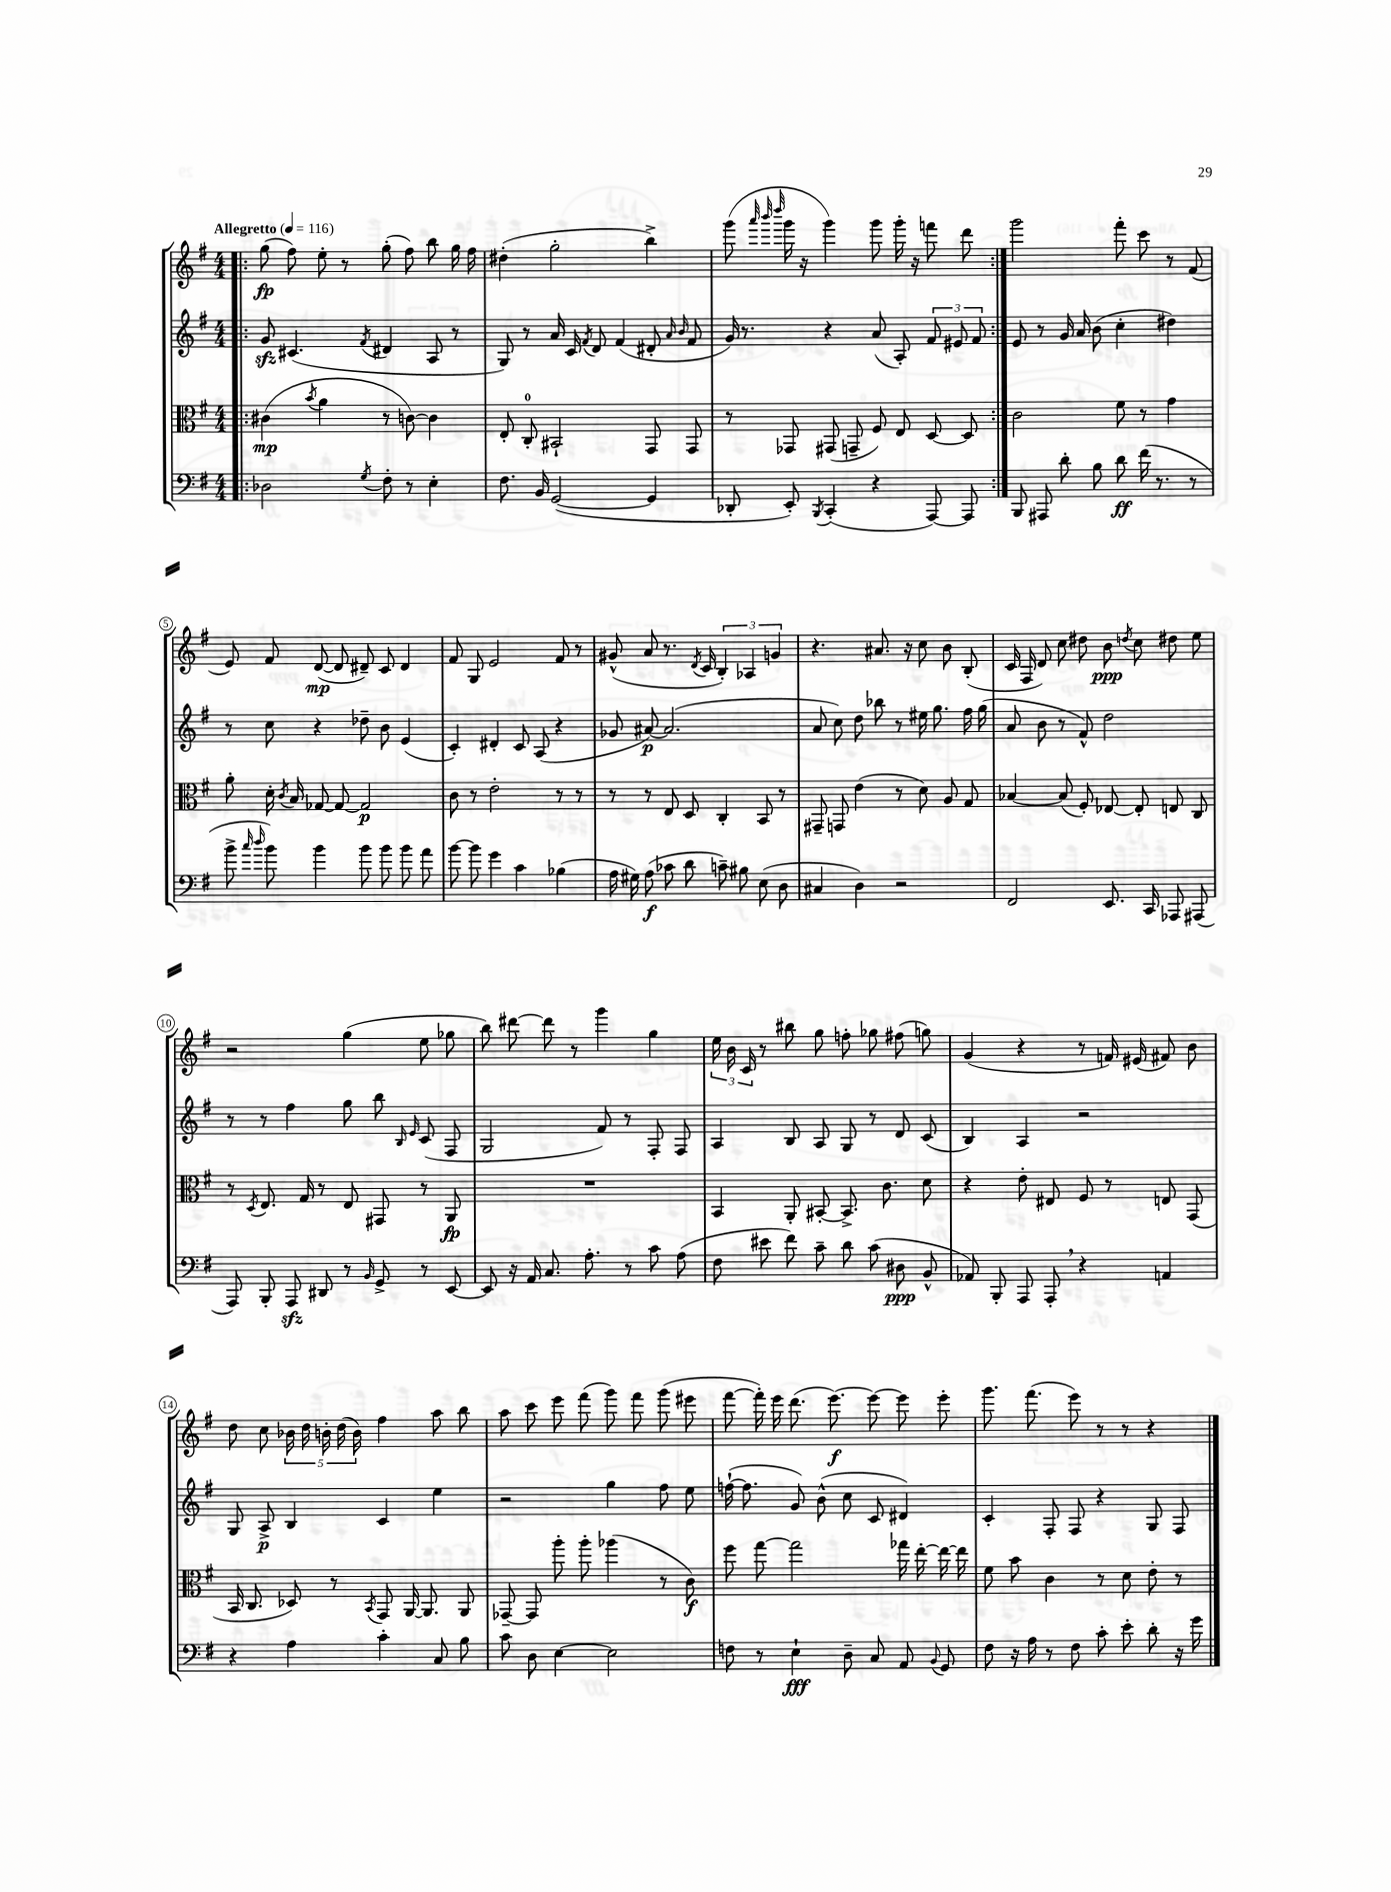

**kern	**dynam	**kern	**dynam	**kern	**dynam	**kern	**dynam
*part4	*part4	*part3	*part3	*part2	*part2	*part1	*part1
*staff4	*staff4	*staff3	*staff3	*staff2	*staff2	*staff1	*staff1
*clefF4	*	*clefC3	*	*clefG2	*	*clefG2	*
*k[f#]	*	*k[f#]	*	*k[f#]	*	*k[f#]	*
*M4/4	*	*M4/4	*	*M4/4	*	*M4/4	*
*MM116	*	*MM116	*	*MM116	*	*MM116	*
=1!|:	=1!|:	=1!|:	=1!|:	=1!|:	=1!|:	=1!|:	=1!|:
!	!	!	!	!	!	!LO:TX:a:B:t=Allegretto	!
2D-X\	.	(4c#X\	mp	8gzz/	.	(8gg\	fp
.	.	.	.	(4.c#X/	.	8ff#\)	.
.	.	8qb/	.	.	.	.	.
.	.	4a\	.	.	.	8ee'\	.
.	.	.	.	.	.	8r	.
8qG/	.	.	.	8qf#/	.	.	.
8F#'\	.	8r	.	4d#X/	.	(8gg'\	.
8r	.	[8cn\)	.	.	.	8ff#\)	.
4E'\	.	4c\]	.	8A/	.	8bb\	.
.	.	.	.	8r	.	16gg\	.
.	.	.	.	.	.	16ff#\	.
=2	=2	=2	=2	=2	=2	=2	=2
8.F#\	.	8E'/	.	8G/)	.	(4dd#X'\	.
.	.	8C'/	.	8r	.	.	.
16BB/	.	.	.	.	.	.	.
([2GG/	.	2BB#X`/	.	16a/	.	2gg'\	.
.	.	.	.	16c/	.	.	.
.	.	.	.	8qf#/	.	.	.
.	.	.	.	8d/	.	.	.
.	.	.	.	(4f#/	.	.	.
4GG/]	.	8GG/	.	8d#X'/	.	4bb^\)	.
.	.	.	.	16qqa/	.	.	.
.	.	.	.	16qqb/	.	.	.
.	.	8GG/	.	8f#/	.	.	.
=3	=3	=3	=3	=3	=3	=3	=3
8DD-X'/	.	8r	.	16g/)	.	(8ggg\	.
.	.	.	.	8.r	.	.	.
.	.	.	.	.	.	32qqaaa/	.
.	.	.	.	.	.	32qqbbb/	.
.	.	.	.	.	.	32qqdddd/	.
8EE'/)	.	8GG-X/	.	.	.	16ggg\	.
.	.	.	.	.	.	16r	.
8qBBB/	.	.	.	.	.	.	.
(4CC'/	.	(8GG#X/	.	4r	.	4ggg\)	.
.	.	8GGn~/	.	.	.	.	.
4r	.	8F#/)	.	(8a/	.	8ggg\	.
.	.	8E/	.	8A'/)	.	16ggg'\	.
.	.	.	.	.	.	16r	.
[8AAA/)	.	[8D/	.	12f#/	.	8fffn\	.
.	.	.	.	12e#X/	.	.	.
8AAA/]	.	8D/]	.	.	.	8ddd\	.
.	.	.	.	12f#/	.	.	.
=4:|!	=4:|!	=4:|!	=4:|!	=4:|!	=4:|!	=4:|!	=4:|!
8BBB/	.	2c\	.	8e/	.	2ggg\	.
8AAA#X/	.	.	.	8r	.	.	.
8d'\	.	.	.	16g/	.	.	.
.	.	.	.	16a/	.	.	.
8B\	.	.	.	(8b\	.	.	.
8d\	ff	8f#\	.	4cc'\	.	8fff#'\	.
(16f#\	.	8r	.	.	.	8ccc\	.
8.r	.	.	.	.	.	.	.
.	.	4g\	.	4dd#X\)	.	8r	.
8r	.	.	.	.	.	(8f#/	.
!!LO:LB:g=z
=5	=5	=5	=5	=5	=5	=5	=5
8b^\	.	8a'\	.	8r	.	8e/)	.
16qqcc/	.	.	.	.	.	.	.
16qqdd/	.	.	.	.	.	.	.
8b\)	.	16d'\	.	8cc\	.	8f#/	.
.	.	8qc/	.	.	.	.	.
.	.	16B/	.	.	.	.	.
4b\	.	[8G-X/	.	4r	.	([8d/	mp
.	.	8G-/_	.	.	.	8d/]	.
8b\	.	2G-/]	p	8dd-X~\	.	8d#X~/)	.
8b\	.	.	.	8b\	.	8c/	.
8b\	.	.	.	(4e/	.	4d#/	.
8a\	.	.	.	.	.	.	.
=6	=6	=6	=6	=6	=6	=6	=6
[8b\	.	8c\	.	4c'/)	.	8f#/	.
8b\]	.	8r	.	.	.	8G/	.
4g\	.	2e'\	.	4d#X'/	.	2e/	.
4c\	.	.	.	8c/	.	.	.
.	.	.	.	(8A/	.	.	.
(4B-X\	.	8r	.	4r	.	8f#/	.
.	.	8r	.	.	.	8r	.
=7	=7	=7	=7	=7	=7	=7	=7
16A\	.	8r	.	8g-X/	.	(8g#X^^/	.
16G#X\)	.	.	.	.	.	.	.
(8A\	f	8r	.	[8a#X/)	p	8a/	.
8c-X\	.	8E/	.	(2.a#/]	.	8.r	.
8d\	.	8D/	.	.	.	.	.
.	.	.	.	.	.	8qd/	.
.	.	.	.	.	.	16c/	.
8cn~\)	.	4C'/	.	.	.	6B'/)	.
8B#X\	.	.	.	.	.	.	.
.	.	.	.	.	.	6A-X/	.
(8E\	.	8BB/	.	.	.	.	.
.	.	.	.	.	.	6gn/	.
8D\	.	8r	.	.	.	.	.
=8	=8	=8	=8	=8	=8	=8	=8
4C#X/	.	8GG#X~/	.	8a/	.	4.r	.
.	.	8GGn/	.	8cc\)	.	.	.
4D\)	.	(4e\	.	8dd\	.	.	.
.	.	.	.	8bb-X\	.	8.a#X/	.
2r	.	8r	.	8r	.	.	.
.	.	.	.	.	.	16r	.
.	.	8d\)	.	16ee#X\	.	8cc\	.
.	.	.	.	8.gg\	.	.	.
.	.	8A/	.	.	.	8b\	.
.	.	8G/	.	16ff#\	.	(8B'/	.
.	.	.	.	(16gg\	.	.	.
=9	=9	=9	=9	=9	=9	=9	=9
2FF#/	.	[4B-X/	.	8a/	.	16c/	.
.	.	.	.	.	.	16F#/	.
.	.	.	.	8b\	.	8d/)	.
.	.	(8B-/]	.	8r	.	8cc\	.
.	.	8F#'/)	.	8f#^^/)	.	8dd#X\	.
8.EE/	.	[8E-X/	.	2dd\	.	8b\	ppp
.	.	.	.	.	.	8qddn/	.
.	.	8E-'/]	.	.	.	8cc\	.
16CC/	.	.	.	.	.	.	.
8AAA-X/	.	8En/	.	.	.	8dd#X\	.
(8AAA#X/	.	8C/	.	.	.	8ee\	.
!!LO:LB:g=z
=10	=10	=10	=10	=10	=10	=10	=10
8AAA/)	.	8r	.	8r	.	2r	.
.	.	8qD/	.	.	.	.	.
8BBB'/	.	8.E/	.	8r	.	.	.
8AAAzz/	.	.	.	4ff#\	.	.	.
.	.	16G/	.	.	.	.	.
8DD#X/	.	8r	.	.	.	.	.
8r	.	8E/	.	8gg\	.	(4gg\	.
16qqBB/	.	.	.	.	.	.	.
8GG^/	.	8GG#X/	.	8bb\	.	.	.
.	.	.	.	16qqB/	.	.	.
.	.	.	.	16qqe/	.	.	.
8r	.	8r	.	(8c/	.	8ee\	.
[8EE/	.	8AA/	fp	8F#/	.	8gg-X\	.
=11	=11	=11	=11	=11	=11	=11	=11
8EE/]	.	1r	.	2G/	.	8bb\)	.
16r	.	.	.	.	.	[8ddd#X\	.
16AA/	.	.	.	.	.	.	.
8.C/	.	.	.	.	.	8ddd#\]	.
.	.	.	.	.	.	8r	.
8.A'\	.	.	.	.	.	.	.
.	.	.	.	8f#/)	.	4ggg\	.
8r	.	.	.	8r	.	.	.
8c\	.	.	.	8F#'/	.	4gg\	.
(8A\	.	.	.	8F#/	.	.	.
=12	=12	=12	=12	=12	=12	=12	=12
8F#\	.	4BB/	.	4A/	.	24ee\	.
.	.	.	.	.	.	24b\	.
.	.	.	.	.	.	24c/	.
8e#X\	.	.	.	.	.	8r	.
8f#\)	.	8AA'/	.	8B/	.	8bb#X\	.
8c~\	.	[8BB#X'/	.	8A/	.	8gg\	.
8d\	.	8.BB#^/]	.	8G/	.	8ffn'\	.
(8c\	.	.	.	8r	.	8gg-X\	.
.	.	8.c\	.	.	.	.	.
8D#X\	ppp	.	.	8d/	.	(8ff#X\	.
8BB^^/	.	8d\	.	(8c/	.	8ggn\)	.
=13	=13	=13	=13	=13	=13	=13	=13
8AA-X/)	.	4r	.	4B/)	.	(4g/	.
8BBB'/	.	.	.	.	.	.	.
8AAA/	.	8e'\	.	4A/	.	4r	.
8AAA',/	.	8E#X/	.	.	.	.	.
4r	.	8F#/	.	2r	.	8r	.
.	.	8r	.	.	.	16fn/)	.
.	.	.	.	.	.	(16e#X/	.
4AAn/	.	8En/	.	.	.	8f#X/)	.
.	.	(8GG/	.	.	.	8b\	.
!!LO:LB:g=z
=14	=14	=14	=14	=14	=14	=14	=14
4r	.	16BB/	.	8G/	.	8dd\	.
.	.	8.C/	.	.	.	.	.
.	.	.	.	8A^/	p	8cc\	.
4A\	.	8D-X/)	.	4B/	.	20b-X\	.
.	.	.	.	.	.	20dd\	.
.	.	.	.	.	.	20bn'\	.
.	.	8r	.	.	.	.	.
.	.	.	.	.	.	(20dd\	.
.	.	.	.	.	.	20b\)	.
.	.	8qBB/	.	.	.	.	.
4c'\	.	8GG/	.	4c/	.	4ff#\	.
.	.	[16AA/	.	.	.	.	.
.	.	8.AA/]	.	.	.	.	.
8C/	.	.	.	4ee\	.	8aa\	.
8B\	.	8AA/	.	.	.	8bb\	.
=15	=15	=15	=15	=15	=15	=15	=15
8c\	.	[8GG-X~/	.	2r	.	8aa\	.
8D\	.	8GG-/]	.	.	.	8ccc\	.
[4E\	.	8aa'\	.	.	.	8eee\	.
.	.	8aa'\	.	.	.	(8fff#\	.
2E\]	.	(4aa-X\	.	4gg\	.	8ggg\)	.
.	.	.	.	.	.	8fff#\	.
.	.	8r	.	8ff#\	.	(8ggg\	.
.	.	8c\)	f	8ee\	.	8eee#X\	.
=16	=16	=16	=16	=16	=16	=16	=16
8Fn\	.	8ff#\	.	([16ffn`\	.	[8fff#\	.
.	.	.	.	8.ff\]	.	.	.
8r	.	[8gg\	.	.	.	16fff#'\])	.
.	.	.	.	.	.	16eee\	.
4E`\	fff	2gg\]	.	8g/)	.	(8.ddd\	.
.	.	.	.	(8b^^\	.	.	.
.	.	.	.	.	.	[8.eee\)	f
8D~\	.	.	.	8cc\	.	.	.
8C/	.	.	.	8c/	.	8eee\_	.
8AA/	.	16gg-X\	.	4d#X/)	.	8eee\]	.
.	.	[16ee'\	.	.	.	.	.
8qqBB/	.	.	.	.	.	.	.
8GG/	.	16ee\_	.	.	.	8eee'\	.
.	.	16ee\]	.	.	.	.	.
=17	=17	=17	=17	=17	=17	=17	=17
8F#\	.	8f#\	.	4c'/	.	8.ggg\	.
16r	.	8b\	.	.	.	.	.
16A\	.	.	.	.	.	(8.fff#\	.
8r	.	4c\	.	8F#'/	.	.	.
8F#\	.	.	.	8F#/	.	8eee\)	.
8c'\	.	8r	.	4r	.	8r	.
8e'\	.	8d\	.	.	.	8r	.
8d'\	.	8e'\	.	8G/	.	4r	.
16r	.	8r	.	8F#/	.	.	.
16g\	.	.	.	.	.	.	.
==	==	==	==	==	==	==	==
*-	*-	*-	*-	*-	*-	*-	*-
